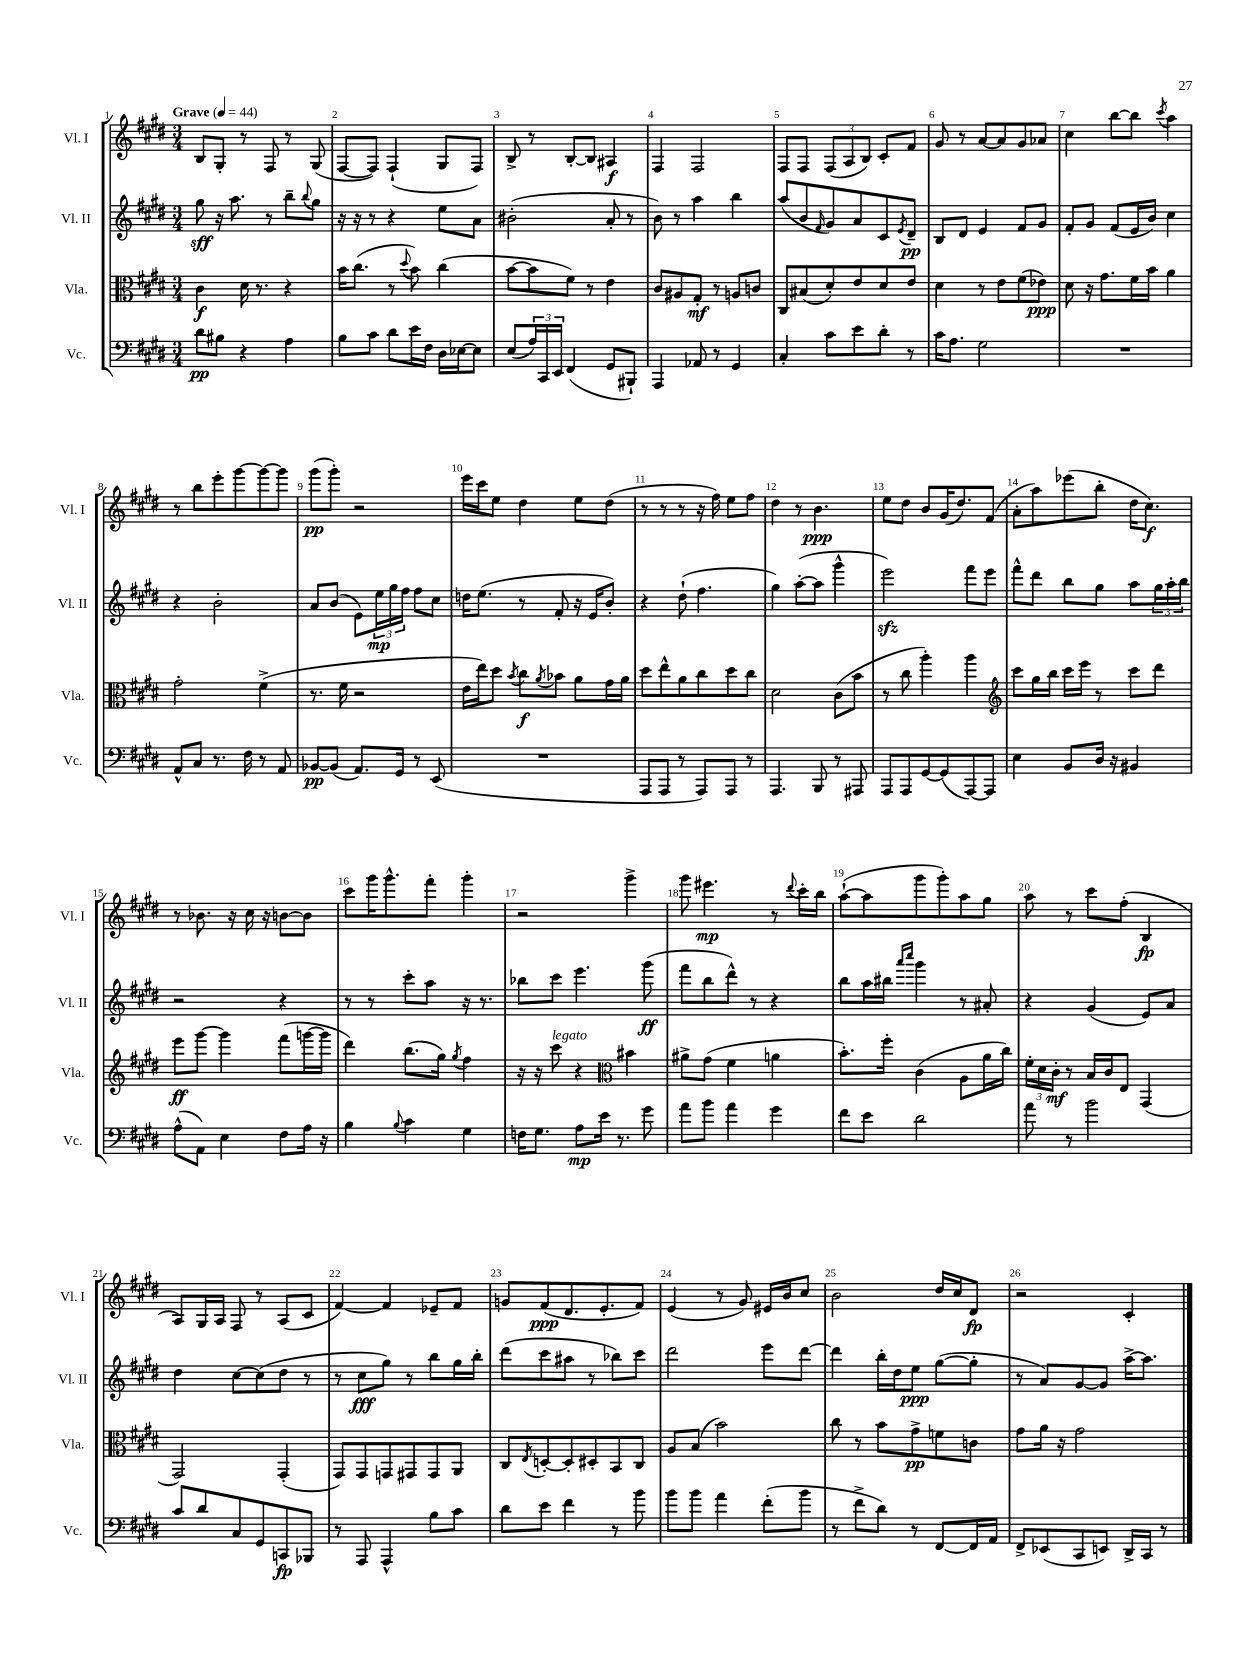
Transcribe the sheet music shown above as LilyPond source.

<<
\new StaffGroup <<
\new Staff = "s0" \with { instrumentName = "Vl. I" shortInstrumentName = "Vl. I" } {
    \clef treble \key e \major \numericTimeSignature \time 3/4 \tempo "Grave" 4 = 44
    b8 gis8-. r8 fis8 r8 gis8( |
    fis8~ fis8) fis4-!( gis8 fis8) |
    b8-> r8 b8~-. b8 ais4\f |
    fis4 fis2 |
    fis8 fis8 \tuplet 3/2 { fis8( a8 b8) } cis'8-. fis'8 |
    gis'8 r8 a'8~ a'8 gis'8 aes'8 |
    cis''4 b''8~ b''8 \acciaccatura { cis'''8 } a''4 |
    r8 b''8 e'''8-. gis'''8~ gis'''8~ gis'''8 |
    gis'''8\pp( gis'''8-.) r2 |
    e'''16 cis'''16 e''8 dis''4 e''8 dis''8( |
    r8 r8 r8 r16 fis''16) e''8 fis''8 |
    dis''4 r8 b'4.\ppp |
    e''8 dis''8 b'8 gis'16( dis''8.) fis'8( |
    a'8-. a''8) ees'''8( b''8-. dis''16 cis''8.\f) |
    r8 bes'8. r16 cis''16 r16 b'8~ b'8 |
    cis'''8 gis'''16 gis'''8.-^ fis'''8-. gis'''4-. |
    r2 gis'''4-> |
    gis'''8 eis'''4.\mp r8 \appoggiatura { dis'''8 } cis'''16-. b''16 |
    a''8~-!( a''8 gis'''8 gis'''8-.) a''8 gis''8 |
    a''8 r8 cis'''8 fis''8-.( b4\fp |
    a8) gis16 a16 fis8 r8 a8( cis'8 |
    fis'4~) fis'4 ees'8-- fis'8 |
    g'8 fis'8\ppp( dis'8. e'8.-. fis'8) |
    e'4( r8 gis'8) eis'16 b'16 cis''8 |
    b'2 dis''16 cis''16 dis'8\fp |
    r2 cis'4-. \bar "|." |
}
\new Staff = "s1" \with { instrumentName = "Vl. II" shortInstrumentName = "Vl. II" } {
    \clef treble \key e \major \numericTimeSignature \time 3/4
    gis''8\sff r16 a''8. r8 b''8-- \appoggiatura { b''8 } gis''8 |
    r16 r16 r8 r4 e''8 a'8 |
    bis'2-.( a'8-. r8 |
    b'8) r8 a''4 b''4 |
    a''8( b'8 \grace { fis'16 } gis'8) a'8 cis'8 \acciaccatura { e'8 } dis'8--\pp |
    b8 dis'8 e'4 fis'8 gis'8 |
    fis'8-. gis'8 fis'8( e'16 b'16) cis''4 |
    r4 b'2-. |
    a'8 b'8( e'8) \tuplet 3/2 { e''16\mp gis''16 fis''16 } fis''8 cis''8 |
    d''16 e''8.( r8 fis'8-. r16 e'16 b'8-.) |
    r4 dis''8-!( fis''4. |
    gis''4) a''8~-.( a''8 gis'''4-^ |
    e'''2\sfz) fis'''8 e'''8 |
    fis'''8-^ dis'''8 b''8 gis''8 a''8 \tuplet 3/2 { gis''16 a''16-. b''16 } |
    r2 r4 |
    r8 r8 cis'''8-. a''8 r16 r8. |
    bes''8 cis'''8 e'''4. gis'''8\ff( |
    fis'''8 b''8 dis'''8-^) r8 r4 |
    b''8 a''16 bis''16 \grace { a'''16 cis''''16 } gis'''4 r8 ais'8-. |
    r4 gis'4( e'8) a'8 |
    dis''4 cis''8~ cis''8( dis''8 r8 |
    r8 cis''8\fff gis''8) r8 b''8 gis''16 b''16-. |
    dis'''8( cis'''8 ais''8 r8 bes''8) cis'''8 |
    dis'''2 e'''8 dis'''8~ |
    dis'''4 b''16-. dis''16 e''8\ppp gis''8~( gis''8-. |
    r8 a'8) gis'8~ gis'8 a''16~-> a''8. \bar "|." |
}
\new Staff = "s2" \with { instrumentName = "Vla." shortInstrumentName = "Vla." } {
    \clef alto \key e \major \numericTimeSignature \time 3/4
    cis'4\f dis'16 r8. r4 |
    b'16 cis''8.( r8 \appoggiatura { dis''8 } b'8) cis''4( |
    b'8~ b'8 fis'8) r8 e'4 |
    cis'8 ais8 gis8-.\mf r8 a8 c'8 |
    cis8 bis8( dis'8-.) e'8 dis'8 e'8 |
    dis'4 r8 e'8 fis'8( ees'8\ppp) |
    dis'8 r16 gis'8. fis'16 b'16 a'4 |
    gis'2-. fis'4->( |
    r8. fis'16 r2 |
    e'16 e''16) dis''8 \acciaccatura { b'8 } cis''8\f \acciaccatura { a'8 } bes'8 a'8 gis'16 a'16 |
    dis''8 e''8-^ a'8 cis''8 dis''8 cis''8 |
    dis'2 cis'8( b'8 |
    r8 cis''8 a''4-.) a''4 |
    \clef treble cis'''8 gis''16 b''16 cis'''16 e'''16 r8 cis'''8 dis'''8 |
    e'''8\ff gis'''8~ gis'''4 fis'''8( g'''16~ g'''16 |
    dis'''4) b''8.( gis''16) \acciaccatura { gis''8 } fis''4 |
    r16 r16 cis'''8^\markup { \italic "legato" } r4 \clef alto bis'4 |
    ais'8-> gis'8( fis'4 a'4 |
    b'8.-.) fis''16-. cis'4( a8 a'16 cis''16) |
    \tuplet 3/2 { fis'16-. dis'16 cis'16-.\mf } r8 b16 cis'16 e8 gis,4( |
    gis,2) gis,4-.( |
    gis,8) gis,8 g,8 gis,8 gis,8 a,8 |
    cis8 \acciaccatura { e8 } d8~-. d8-. dis8-. b,8 cis8 |
    a8 b8( b'2) |
    cis''8 r8 b'8 gis'8->\pp f'8 c'8 |
    gis'8 a'16 r16 gis'2 \bar "|." |
}
\new Staff = "s3" \with { instrumentName = "Vc." shortInstrumentName = "Vc." } {
    \clef bass \key e \major \numericTimeSignature \time 3/4
    dis'8\pp bis8 r4 a4 |
    b8 cis'8 dis'8 e'16 fis16 dis16 ees16~ ees8 |
    e8( \tuplet 3/2 { a16) cis,16 e,16 } fis,4( gis,8 bis,,8-!) |
    a,,4 aes,8 r8 gis,4 |
    cis4-. cis'8 e'8 dis'8-. r8 |
    cis'16 a8. gis2 |
    R2. |
    a,8-^ cis8 r8. fis16 r8 a,8 |
    bes,8~\pp bes,8( a,8.) gis,16 r8 e,8( |
    R2. |
    a,,8 a,,8 r8 a,,8) a,,8 r8 |
    a,,4. b,,8 r8 ais,,8 |
    a,,8 a,,8 gis,8~ gis,8( a,,8~) a,,8 |
    e4 b,8 dis16 r16 bis,4 |
    a8-^( a,8) e4 fis8 a16 r16 |
    b4 \appoggiatura { b8 } cis'4 gis4 |
    f16 gis8. a8\mp e'16 r8. gis'8 |
    a'8 b'8 a'4 gis'4 |
    fis'8 e'8 dis'2 |
    a'8 r8 b'2 |
    cis'8 dis'8 cis8 gis,8 c,8\fp bes,,8 |
    r8 a,,8 a,,4-^ b8 cis'8 |
    dis'8 e'8 fis'4 r8 b'8 |
    b'8 b'8 a'4 fis'8-.( b'8 |
    r8 fis'8-> dis'8) r8 fis,8~ fis,16 a,16 |
    fis,8-> ees,8( cis,8 e,8) dis,16-> cis,16 r8 \bar "|." |
}
>>
>>
\layout { \context { \Score \override BarNumber.break-visibility = ##(#f #t #t) barNumberVisibility = #all-bar-numbers-visible } }
